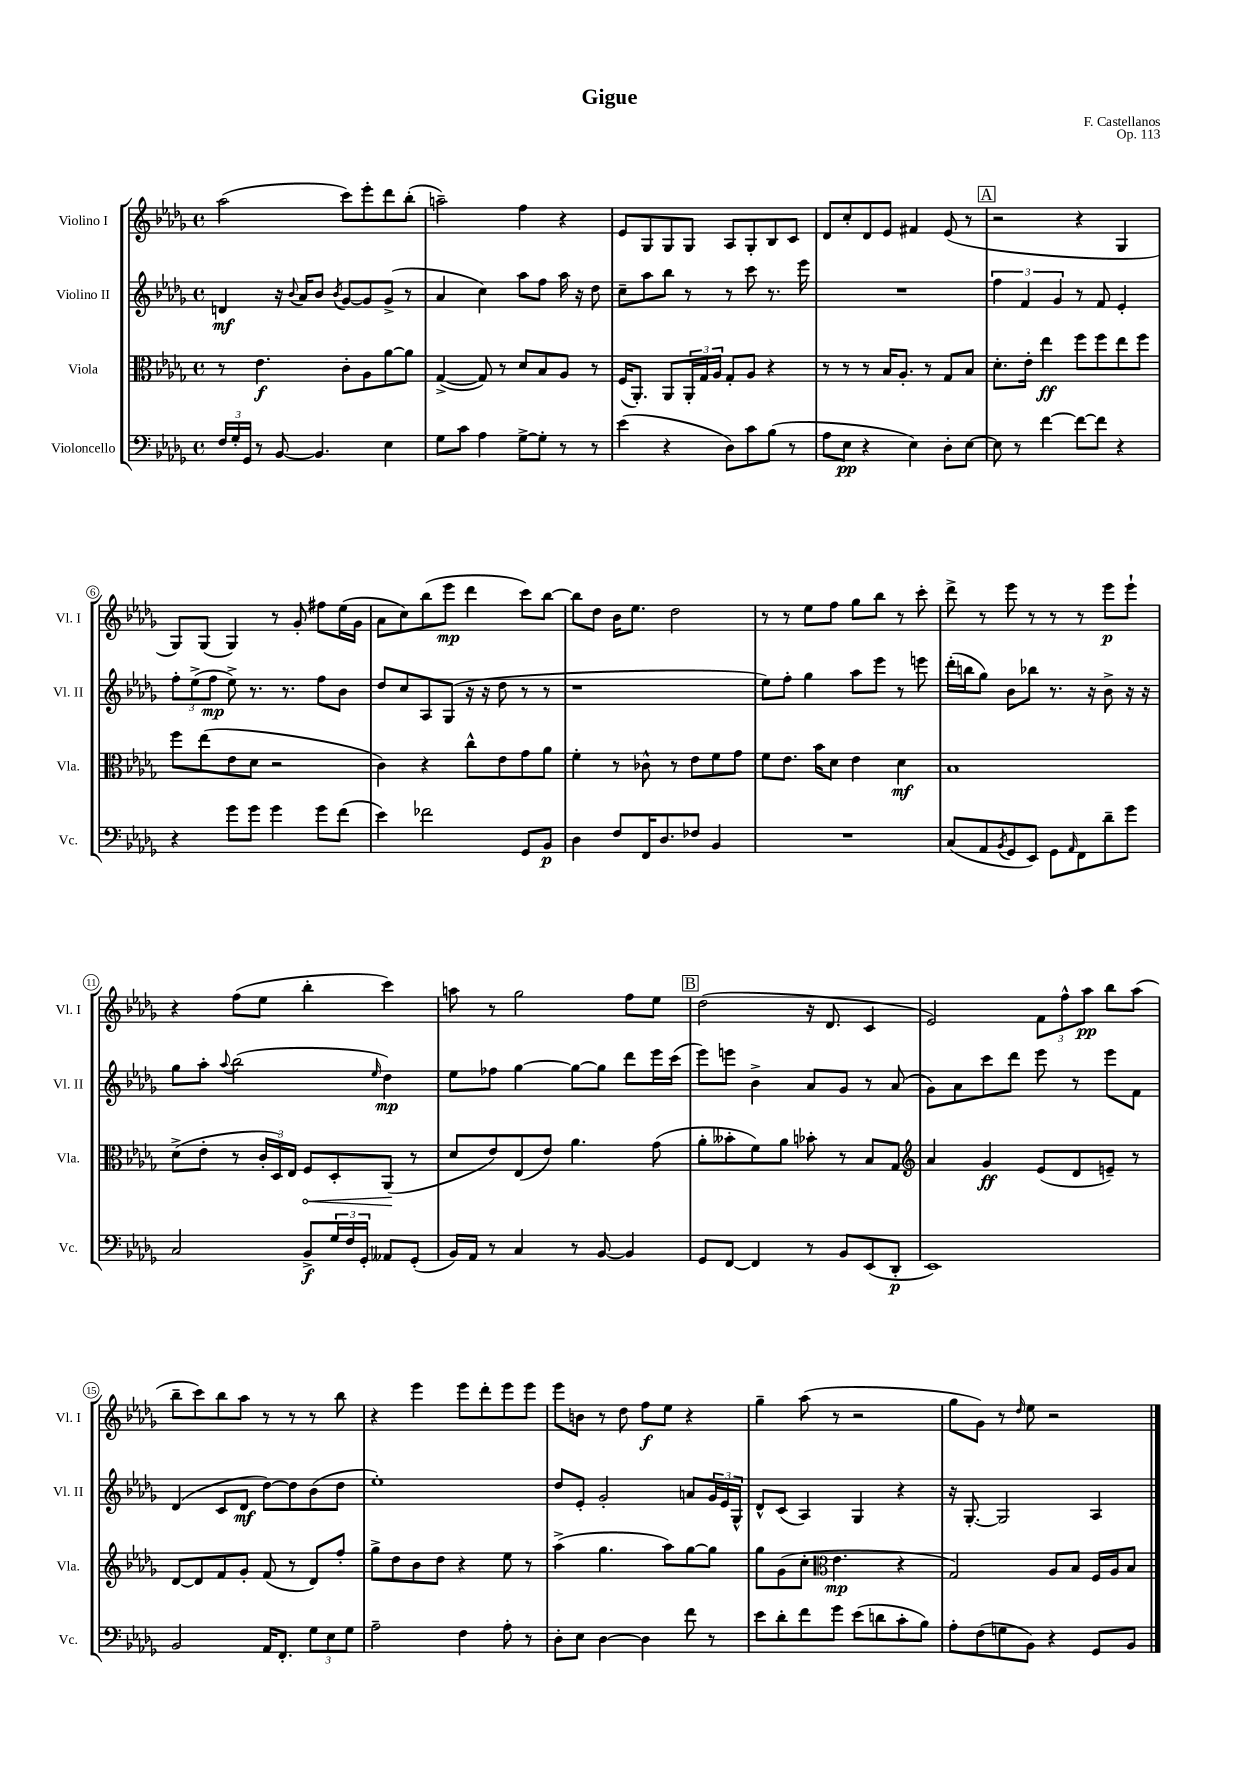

**kern	**kern	**kern	**kern
*staff4	*staff3	*staff2	*staff1
*clefF4	*clefC3	*clefG2	*clefG2
*k[b-e-a-d-g-]	*k[b-e-a-d-g-]	*k[b-e-a-d-g-]	*k[b-e-a-d-g-]
*M4/4	*M4/4	*M4/4	*M4/4
*met(c)	*met(c)	*met(c)	*met(c)
24F	8r	4d	(2aa-
24G-'	.	.	.
24GG-	.	.	.
8r	4.e-	.	.
[8BB-	.	16r	.
.	.	8qqb-	.
.	.	16a-	.
4.BB-]	.	8b-	.
.	.	8qb-	.
.	8c'	[8g-	8ccc)
.	8A-	8g-]	8eee-'
4E-	[8a-	(8g-^	8ddd-
.	8a-]	8r	(8bb-'
=	=	=	=
8G-	([4G-^	4a-	2aa~)
8c	.	.	.
4A-	8G-])	4cc)	.
.	8r	.	.
[8G-^	8d-	8aa-	4ff
8G-']	8B-	8ff	.
8r	8A-	16aa-	4r
.	.	16r	.
8r	8r	8dd-	.
=	=	=	=
(4e-	(16F	8cc~	8e-
.	8.AA-')	.	.
.	.	8aa-	8G-
4r	8AA-	8bb-	8G-
.	24AA-'	8r	8G-
.	24G-	.	.
.	24A-	.	.
8D-)	8G-'	8r	8A-
8c	8A-	8ccc	8G-'
(8B-	4r	8.r	8B-
8r	.	.	8c
.	.	16eee-	.
=	=	=	=
8A-	8r	1r	8d-
8E-	8r	.	8cc'
4r	8r	.	8d-
.	16B-	.	8e-
.	8.A-'	.	.
4E-)	.	.	4f#
.	8r	.	.
8D-'	8G-	.	(8e-
[8E-	8B-	.	8r
=	=	=	=
8E-]	8.d-'	6ff	2r
8r	.	.	.
.	.	6f	.
.	16e-'	.	.
[4f	4ee-	.	.
.	.	6g-	.
8f_	8ff	8r	4r
8f]	8ff	8f	.
4r	8ee-	4e-'	4G-
.	8ff	.	.
=	=	=	=
4r	8ff	12ff'	8G-)
.	.	(12ee-^	.
.	(8ee-	.	(8G-
.	.	12ff	.
8g-	8e-	8ee-^)	4G-)
8g-	8d-	8.r	.
4g-	2r	.	8r
.	.	8.r	.
.	.	.	8g-'
8g-	.	8ff	8ff#
(8f	.	8b-	(16ee-
.	.	.	16g-
=	=	=	=
4e-)	4c)	8dd-	8a-
.	.	8cc	8cc)
2f-	4r	8A-	(8bb-
.	.	(8G-	8eee-
.	8cc^^	16r	4ddd-
.	.	16r	.
.	8e-	8dd-	.
8GG-	8g-	8r	8ccc)
8BB-	8a-	8r	[8bb-
=	=	=	=
4D-	4f'	1r	8bb-]
.	.	.	8dd-
8F	8r	.	16b-
.	.	.	8.ee-
16FF	8c-^^	.	.
8.D-	.	.	.
.	8r	.	2dd-
8F-	8e-	.	.
4BB-	8f	.	.
.	8g-	.	.
=	=	=	=
1r	8f	8ee-)	8r
.	8.e-	8ff'	8r
.	.	4gg-	8ee-
.	16b-	.	.
.	8d-	.	8ff
.	4e-	8aa-	8gg-
.	.	8eee-	8bb-
.	4d-	8r	8r
.	.	8eee	8ccc'
=	=	=	=
(8C	1B-	(16ddd-'	8ddd-^
.	.	16bb	.
8AA-	.	8gg-)	8r
8qBB-	.	.	.
8GG-	.	8b-	8eee-
8EE-)	.	8bb-	8r
8GG-	.	8.r	8r
16qqAA-	.	.	.
8FF	.	.	8r
.	.	16r	.
8d-~	.	8b-^	8eee-
8g-	.	16r	8eee-`
.	.	16r	.
=	=	=	=
2C	(8d-^	8gg-	4r
.	8e-'	8aa-'	.
.	.	8qqaa-	.
.	8r	(2bb-	(8ff
.	24c'	.	8ee-
.	24D-)	.	.
.	24E-	.	.
8BB-^	8F	.	4bb-'
24G-	8D-'	.	.
24F	.	.	.
24GG-'	.	.	.
.	.	16qqee-	.
8AA--	(8AA-	4dd-)	4ccc)
(8GG-'	8r	.	.
=	=	=	=
16BB-)	8d-	8ee-	8aa
16AA-	.	.	.
8r	8e-)	8ff-	8r
4C	(8E-	[4gg-	2gg-
.	8e-)	.	.
8r	4.a-	8gg-_	.
[8BB-	.	8gg-]	.
4BB-]	.	8ddd-	8ff
.	(8g-	16eee-	8ee-
.	.	(16ccc	.
=	=	=	=
8GG-	8a-'	8eee-)	(2dd-
[8FF	8b--'	8eee	.
4FF]	8f)	4b-^	.
.	8a-	.	.
8r	8b-'	8a-	16r
.	.	.	8.d-
8BB-	8r	8g-	.
(8EE-	8B-	8r	4c
8DD-'	8G-	(8a-	.
=	=	=	=
*	*clefG2	*	*
1EE-)	4a-	8g-)	2e-)
.	.	8a-	.
.	4g-	8ccc	.
.	.	8ddd-	.
.	(8e-	8eee-	12f
.	.	.	12ff^^
.	8d-	8r	.
.	.	.	12aa-
.	8e~)	8eee-	8bb-
.	8r	8f	(8aa-
=	=	=	=
2BB-	[8d-	(4d-	8bb-~
.	8d-]	.	8ccc)
.	8f	8c	8bb-
.	8g-'	8d-	8aa-
16AA-	(8f	[8dd-)	8r
8.FF'	.	.	.
.	8r	8dd-]	8r
12G-	8d-)	(8b-	8r
12E-	.	.	.
.	8ff'	8dd-	8bb-
12G-	.	.	.
=	=	=	=
2A-~	8gg-^	1ee-')	4r
.	8dd-	.	.
.	8b-	.	4eee-
.	8dd-	.	.
4F	4r	.	8eee-
.	.	.	8ddd-'
8A-'	8ee-	.	8eee-
8r	8r	.	8eee-
=	=	=	=
8D-'	(4aa-^	8dd-	8eee-
8E-	.	8e-'	8b
[4D-	4.gg-	2g-'	8r
.	.	.	8dd-
4D-]	.	.	8ff
.	8aa-)	.	8ee-
8f	[8gg-	8a	4r
8r	8gg-]	24g-	.
.	.	24e-	.
.	.	24G-^^	.
=	=	=	=
8e-	8gg-	8d-^^	4gg-~
8d-'	(8g-	(8c	.
8f	8cc'	4A-)	(8aa-
*	*clefC3	*	*
8g-	4.e-	.	8r
(8e-	.	4G-	2r
8d	.	.	.
8c'	4r	4r	.
8B-)	.	.	.
=	=	=	=
8A-'	2G-)	16r	8gg-
.	.	[8.G-'	.
(8F	.	.	8g-)
8G	.	2G-]	8r
.	.	.	16qqdd-
8BB-)	.	.	8ee-
4r	8A-	.	2r
.	8B-	.	.
8GG-	16F	4A-	.
.	16A-	.	.
8BB-	8B-	.	.
==	==	==	==
*-	*-	*-	*-
